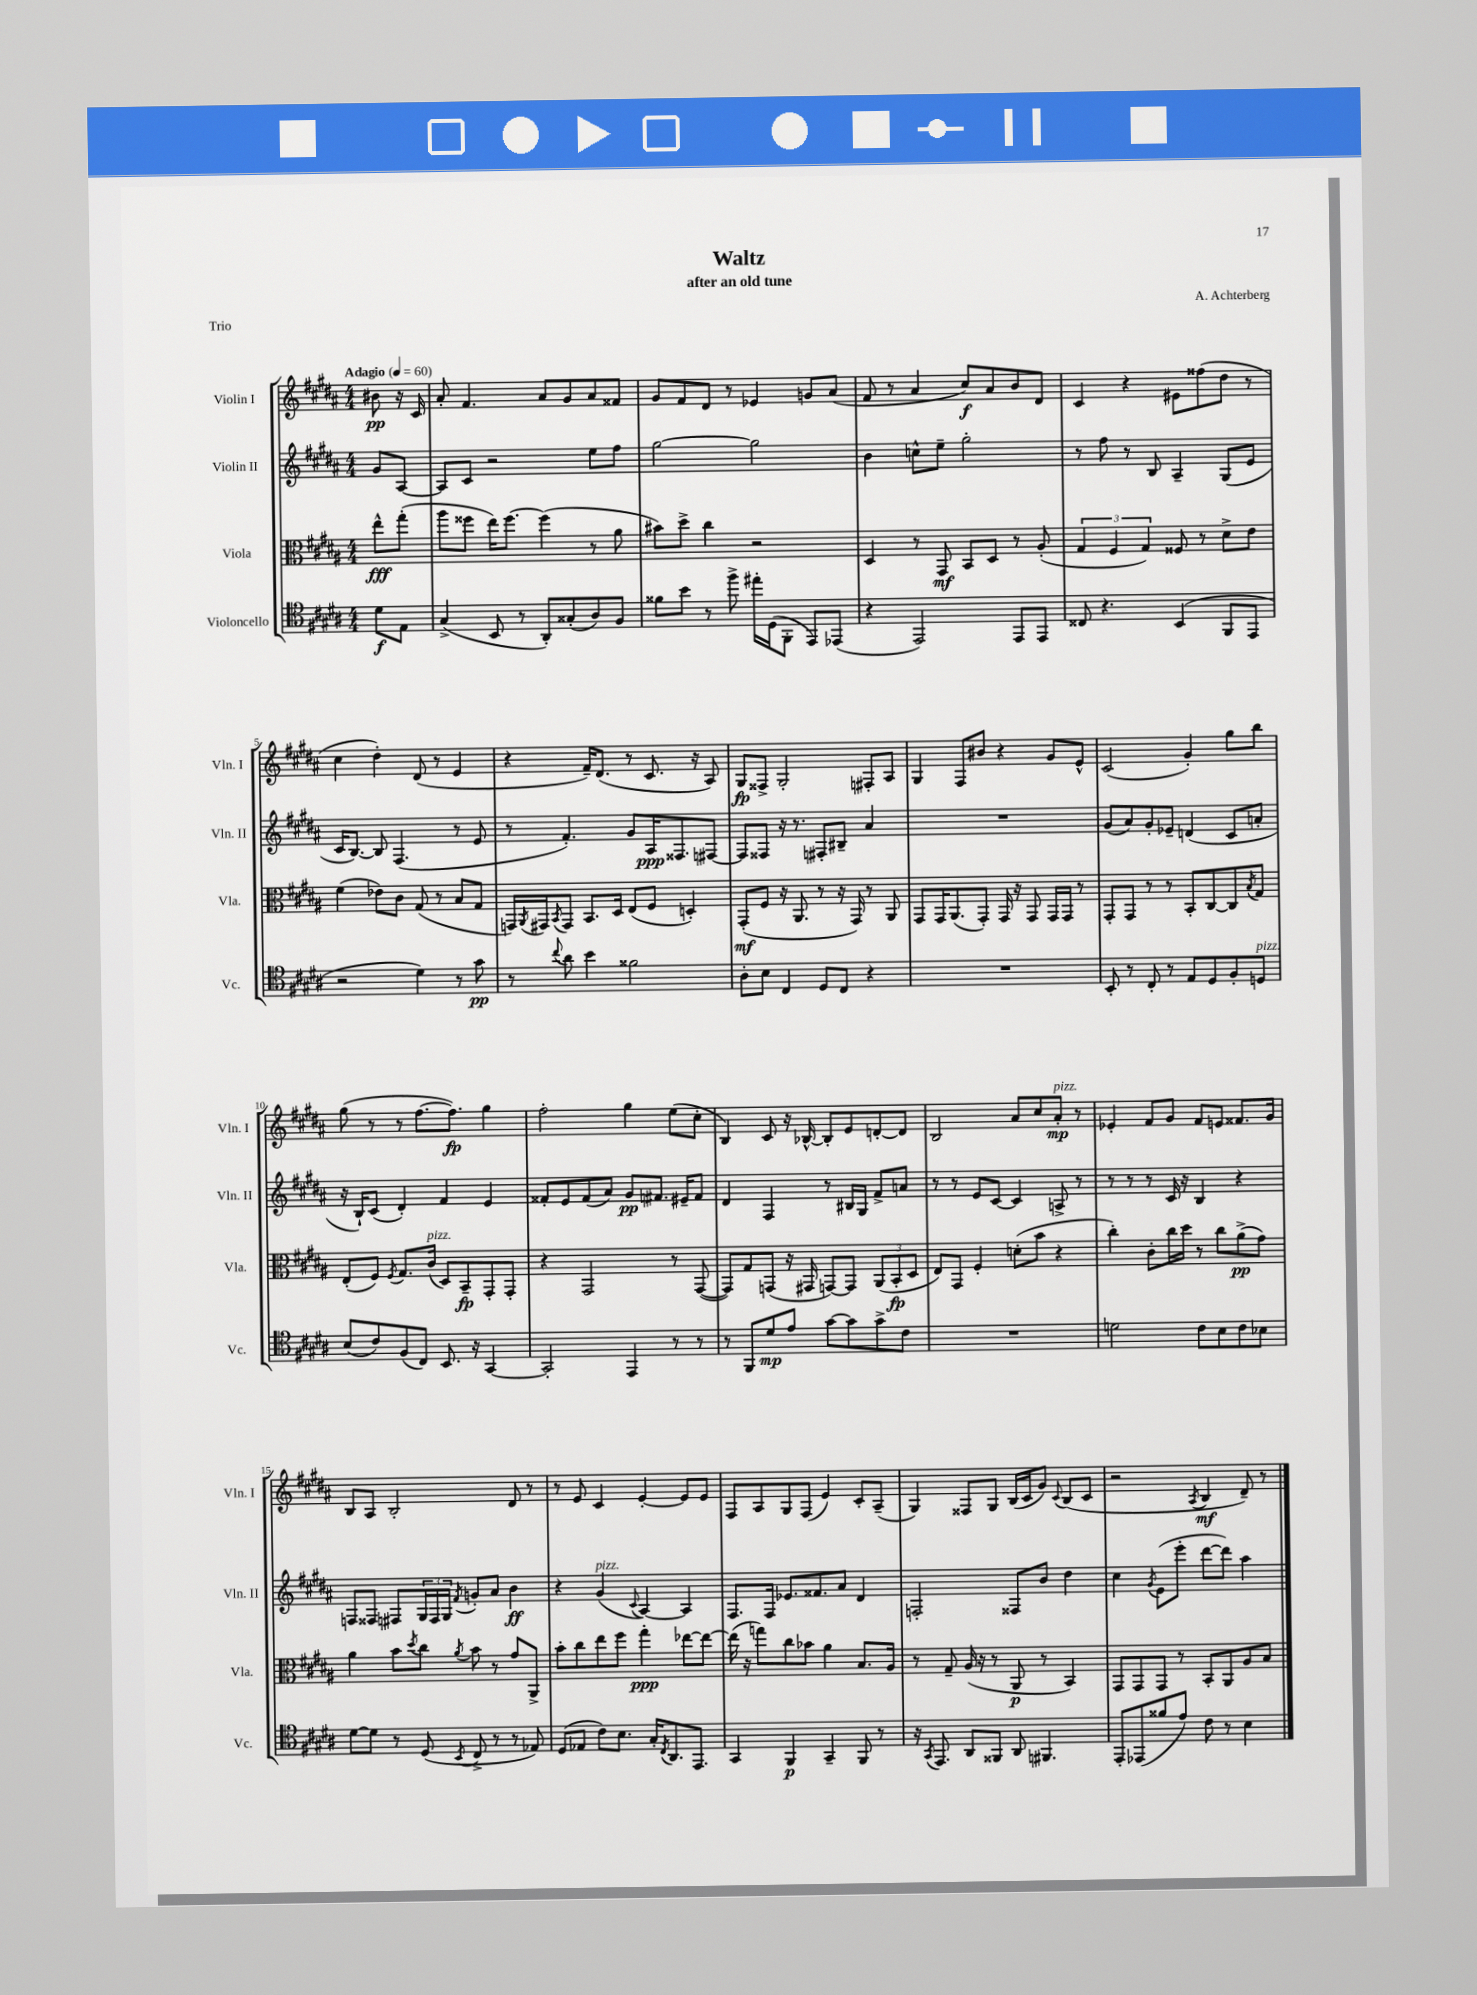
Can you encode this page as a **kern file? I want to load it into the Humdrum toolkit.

**kern	**dynam	**kern	**dynam	**kern	**dynam	**kern	**dynam
*part4	*part4	*part3	*part3	*part2	*part2	*part1	*part1
*staff4	*staff4	*staff3	*staff3	*staff2	*staff2	*staff1	*staff1
*I"Violoncello	*	*I"Viola	*	*I"Violin II	*	*I"Violin I	*
*I'Vc.	*	*I'Vla.	*	*I'Vln. II	*	*I'Vln. I	*
*clefC4	*	*clefC3	*	*clefG2	*	*clefG2	*
*k[f#c#g#d#a#]	*	*k[f#c#g#d#a#]	*	*k[f#c#g#d#a#]	*	*k[f#c#g#d#a#]	*
*M4/4	*	*M4/4	*	*M4/4	*	*M4/4	*
*MM60	*	*MM60	*	*MM60	*	*MM60	*
=	=	=	=	=	=	=	=
!	!	!	!	!	!	!LO:TX:a:B:t=Adagio	!
8d#\L	f	8ee^^\L	fff	8g#/L	.	8b#X\	pp
8E\J	.	(8gg#'\J	.	[8A#/J	.	16r	.
.	.	.	.	.	.	16c#/	.
=1	=1	=1	=1	=1	=1	=1	=1
(4G#^/	.	8aa#\L	.	8A#/L]	.	8a#'/	.
.	.	8ff##X\J	.	8c#/J	.	4.f#/	.
8BB/	.	16ee\KL)	.	2r	.	.	.
.	.	[8.ff##\J	.	.	.	.	.
8r	.	.	.	.	.	.	.
8AA#'/L)	.	(4ff##\]	.	.	.	8a#/L	.
(8G##X'/	.	.	.	.	.	8g#/	.
8A#/)	.	8r	.	8ee\L	.	8a#/	.
8F#/J	.	8a#\	.	8ff#\J	.	8f##X/J	.
=2	=2	=2	=2	=2	=2	=2	=2
8f##X\L	.	8b#X\L)	.	[2gg#\	.	8g#/L	.
8b\J	.	8dd#^\J	.	.	.	8f#/	.
8r	.	4cc#\	.	.	.	8d#/J	.
8ff#^\	.	.	.	.	.	8r	.
16ee#X'\LL	.	2r	.	2gg#\]	.	4e-X/	.
(16D#\J	.	.	.	.	.	.	.
8FF#'\J	.	.	.	.	.	.	.
8EE/L)	.	.	.	.	.	8gn/L	.
(8EE-X/J	.	.	.	.	.	(8a#/J	.
=3	=3	=3	=3	=3	=3	=3	=3
4r	.	4D#/	.	4b\	.	8f#/	.
.	.	.	.	.	.	8r	.
2EE/)	.	8r	.	8ccn^^\L	.	4a#/	.
.	.	8GG#/	mf	8ee~\J	.	.	.
.	.	8BB/L	.	2gg#'\	.	8cc#/L)	f
.	.	8D#/J	.	.	.	8a#/	.
8EE/L	.	8r	.	.	.	8b/	.
8EE/J	.	(8A#'/	.	.	.	8d#/J	.
=4	=4	=4	=4	=4	=4	=4	=4
8C##X/	.	6G#/	.	8r	.	4c#/	.
4.r	.	.	.	8ff#\	.	.	.
.	.	6F#/	.	.	.	.	.
.	.	.	.	8r	.	4r	.
.	.	6G#/)	.	.	.	.	.
.	.	.	.	8B/	.	.	.
(4BB/	.	8F##X/	.	4A#~/	.	8e#X\L	.
.	.	8r	.	.	.	(8ff##X\	.
8FF#/L	.	8d#^\L	.	(8G#/L	.	8dd#\J	.
8EE/J	.	8e\J	.	8e/J	.	8r	.
!!LO:LB:g=z
=5	=5	=5	=5	=5	=5	=5	=5
2r	.	(4f#\	.	16c#/KL	.	4cc#\	.
.	.	.	.	[8.B/J)	.	.	.
.	.	8e-X\L)	.	8B/]	.	4dd#'\)	.
.	.	8c#\J	.	(4.F#/	.	.	.
4d#\)	.	(8G#/	.	.	.	(8d#/	.
.	.	8r	.	.	.	8r	.
8r	.	8B/L	.	8r	.	4e/	.
8g#\	pp	8G#/J	.	8e/	.	.	.
=6	=6	=6	=6	=6	=6	=6	=6
8r	.	16GGn/LL)	.	8r	.	4r	.
.	.	8qAA#/	.	.	.	.	.
.	.	16GG#X/J	.	.	.	.	.
8qqcc#/	.	8qBB/	.	.	.	.	.
8a#\	.	8GG#/J	.	4.f#'/)	.	.	.
4b\	.	8.BB/L	.	.	.	16f#~/KL)	.
.	.	.	.	.	.	(8.d#/J	.
.	.	16D#/Jk	.	.	.	.	.
2f##X\	.	(8E/L	.	8g#/L	.	8r	.
.	.	8F#/J	.	16A#/K	ppp	8.c#/	.
.	.	.	.	8.F##X/	.	.	.
.	.	4Dn'/)	.	.	.	.	.
.	.	.	.	.	.	16r	.
.	.	.	.	[8F#X/J	.	8A#/)	.
=7	=7	=7	=7	=7	=7	=7	=7
8A#'\L	.	(8GG#'/L	mf	8F#/L]	.	8G#/L	fp
8B\J	.	8F#/J	.	8F##X/J	.	8F##X^/J	.
4C#/	.	16r	.	16r	.	2G#'/	.
.	.	8.AA#/	.	8.r	.	.	.
8D#/L	.	8r	.	8F#X'/L	.	.	.
8C#/J	.	16r	.	8B#X~/J	.	.	.
.	.	16GG#/)	.	.	.	.	.
4r	.	8r	.	4a#/	.	8F#X'/L	.
.	.	8AA#/	.	.	.	8A#/J	.
=8	=8	=8	=8	=8	=8	=8	=8
1r	.	8GG#/L	.	1r	.	4G#/	.
.	.	16GG#/K	.	.	.	.	.
.	.	(8.AA#/	.	.	.	.	.
.	.	.	.	.	.	8F#/L	.
.	.	8GG#'/J)	.	.	.	8b#X/J	.
.	.	16GG#/	.	.	.	4r	.
.	.	16r	.	.	.	.	.
.	.	8GG#/	.	.	.	.	.
.	.	16GG#/LL	.	.	.	8g#/L	.
.	.	16GG#/JJ	.	.	.	.	.
.	.	8r	.	.	.	8e^^/J	.
=9	=9	=9	=9	=9	=9	=9	=9
8BB'/	.	8GG#'/L	.	(8g#/L	.	(2c#/	.
8r	.	8GG#/J	.	8a#/)	.	.	.
8C#'/	.	8r	.	8g#'/	.	.	.
8r	.	8r	.	8e-X~/J	.	.	.
8E/L	.	8BB'/L	.	(4dn/	.	4g#'/)	.
8D#/	.	[8C#/	.	.	.	.	.
8F#'/	.	8C#/]	.	8c#/L	.	8gg#\L	.
.	.	8qB/	.	.	.	.	.
!LO:TX:a:i:t=pizz.	!	!	!	!	!	!	!
8Dn/J	.	8G#/J	.	8an'/J	.	8bb\J	.
!!LO:LB:g=z
=10	=10	=10	=10	=10	=10	=10	=10
(8B/L	.	(8E'/L	.	16r	.	(8gg#\	.
.	.	.	.	16B`/KL)	.	.	.
8c#/)	.	8F#/J)	.	(8c#/J	.	8r	.
.	.	8qF#/	.	.	.	.	.
(8F#/	.	8.G#/L	.	4d#'/)	.	8r	.
8C#/J)	.	.	.	.	.	[8.ff#\L	.
!	!	!LO:TX:a:i:t=pizz.	!	!	!	!	!
.	.	(16c#/Jk	.	.	.	.	.
8.BB/	.	8D#/L)	.	4f#/	.	.	.
.	.	.	.	.	.	8.ff#\J])	fp
.	.	8BB~/	fp	.	.	.	.
16r	.	.	.	.	.	.	.
[4GG#/	.	8GG#'/	.	4e/	.	4gg#\	.
.	.	8GG#'/J	.	.	.	.	.
=11	=11	=11	=11	=11	=11	=11	=11
2GG#'/]	.	4r	.	8f##X'/L	.	2ff#'\	.
.	.	.	.	8e/	.	.	.
.	.	2GG#/	.	(8f##/	.	.	.
.	.	.	.	8a#/J)	.	.	.
4EE/	.	.	.	8g#/L	pp	4gg#\	.
.	.	.	.	8.f#X/J	.	.	.
8r	.	8r	.	.	.	(8ee\L	.
.	.	.	.	16e#X~/KL	.	.	.
8r	.	([8GG#/	.	8f#/J	.	8cc#'\J	.
=12	=12	=12	=12	=12	=12	=12	=12
8r	.	8GG#/L])	.	4d#/	.	4B/)	.
8FF#/L	.	8G#/	.	.	.	.	.
8d#/	mp	(8GGn/J	.	4F#/	.	8c#/	.
8e/J	.	16r	.	.	.	16r	.
.	.	16GG#X/	.	.	.	[16B-X^^/	.
[8g#\L	.	[8GGn/L)	.	8r	.	8B-'/L]	.
8g#\]	.	8GG/J]	.	16B#X/LL	.	8e/	.
.	.	.	.	16G#/JJ	.	.	.
8g#^\	.	(12AA#/L	.	8f#^/L	.	[8dn'/	.
.	.	12BB'/	fp	.	.	.	.
8c#\J	.	.	.	8an/J	.	8d/J]	.
.	.	12D#/J	.	.	.	.	.
=13	=13	=13	=13	=13	=13	=13	=13
1r	.	8E/L)	.	8r	.	2B/	.
.	.	8GG#/J	.	8r	.	.	.
.	.	4F#'/	.	8e/L	.	.	.
.	.	.	.	[8c#/J	.	.	.
.	.	(8dn'\L	.	4c#/]	.	8a#/L	.
.	.	8b\J	.	.	.	8cc#/	.
!	!	!	!	!	!	!LO:TX:a:i:t=pizz.	!
.	.	4r	.	8An^/	.	8a#'/J	mp
.	.	.	.	8r	.	8r	.
=14	=14	=14	=14	=14	=14	=14	=14
2dn\	.	4cc#'\)	.	8r	.	4e-X'/	.
.	.	.	.	8r	.	.	.
.	.	8c#'\L	.	8r	.	8f#/L	.
.	.	16cc#\L	.	16c#/	.	8g#/J	.
.	.	16dd#\JJ	.	16r	.	.	.
8c#\L	.	8r	.	4B/	.	8f#/L	.
8B\	.	8cc#\L	.	.	.	8en/J	.
8c#\	.	(8a#^\	pp	4r	.	8.f##X/L	.
8B-X\J	.	8g#\J)	.	.	.	.	.
.	.	.	.	.	.	16g#/Jk	.
!!LO:LB:g=z
=15	=15	=15	=15	=15	=15	=15	=15
[8d#\L	.	4a#\	.	8Fn/L	.	8B/L	.
8d#\J]	.	.	.	8F##X/J	.	8A#/J	.
8r	.	8b\L	.	8F#X/L	.	2B'/	.
.	.	8qdd#/	.	.	.	.	.
(8D#/	.	8cc#\J	.	24G#/L	.	.	.
.	.	.	.	24F#/	.	.	.
.	.	.	.	24G#/JJ	.	.	.
8qBB/	.	8qa#/	.	8qf#/	.	.	.
8C#^/	.	8b\	.	8gn'/L	.	.	.
8r	.	8r	.	8a#/J	.	.	.
8r	.	8g#/L	.	4b\	ff	8d#/	.
8E-X/)	.	8AA#^/J	.	.	.	8r	.
=16	=16	=16	=16	=16	=16	=16	=16
(8D#/L	.	8b'\L	.	4r	.	8r	.
8E-X/J	.	8cc#\	.	.	.	8e/	.
!	!	!	!	!LO:TX:a:i:t=pizz.	!	!	!
8c#\L)	.	8ee\	.	(4g#/	.	4c#/	.
8.B\J	.	8ff#\J	.	.	.	.	.
.	.	.	.	8qqc#/	.	.	.
.	.	4gg#'\	ppp	[4A#/)	.	[4e'/	.
16G#'/KL	.	.	.	.	.	.	.
8qC#/	.	.	.	.	.	.	.
8.AA#/	.	.	.	.	.	.	.
.	.	[8ee-X\L	.	4A#/]	.	8e/L]	.
8.EE/J	.	.	.	.	.	.	.
.	.	8ee-\J_	.	.	.	8e/J	.
=17	=17	=17	=17	=17	=17	=17	=17
4GG#/	.	(16ee-\]	.	8.F#/L	.	8F#/L	.
.	.	16r	.	.	.	.	.
.	.	8ggn\L)	.	.	.	8A#/	.
.	.	.	.	16F#/Jk	.	.	.
4FF#/	p	8cc#\	.	8.e-X/L	.	8G#/	.
.	.	8b-X\J	.	.	.	(8F#/J	.
.	.	.	.	8.f##X/	.	.	.
4GG#~/	.	4a#\	.	.	.	4e/)	.
.	.	.	.	8a#/J	.	.	.
8FF#/	.	8.B/L	.	4d#/	.	8c#'/L	.
8r	.	.	.	.	.	(8A#~/J	.
.	.	16A#/Jk	.	.	.	.	.
=18	=18	=18	=18	=18	=18	=18	=18
16r	.	8r	.	2Fn'/	.	4G#/)	.
8qGG#/	.	.	.	.	.	.	.
8.EE/	.	.	.	.	.	.	.
.	.	8G#~/	.	.	.	.	.
8AA#/L	.	(16A#/	.	.	.	8F##X/L	.
.	.	16r	.	.	.	.	.
8FF##X/J	.	8r	.	.	.	8G#/J	.
8AA#/	.	8AA#/	p	8F##X/L	.	(16B/LL	.
.	.	.	.	.	.	16c#/J	.
4.FF#X/	.	8r	.	8b/J	.	8g#/J)	.
.	.	.	.	.	.	8qqc#/	.
.	.	4BB/)	.	4dd#\	.	(8B/L	.
.	.	.	.	.	.	8c#/J	.
=19	=19	=19	=19	=19	=19	=19	=19
8EE'/L	.	8GG#/L	.	4cc#\	.	2r	.
(8EE-X/	.	8GG#/	.	.	.	.	.
.	.	.	.	8qg#/	.	.	.
8f##X/	.	8GG#/J	.	(8e\L	.	.	.
8e/J)	.	8r	.	8eee'\J	.	.	.
.	.	.	.	.	.	8qA#/	.
8c#\	.	8BB'/L	.	[8ddd#\L	.	4B/	mf
8r	.	8AA#/	.	8ddd#\J])	.	.	.
4B\	.	8A#/	.	4aa#\	.	8d#~/)	.
.	.	8B/J	.	.	.	8r	.
==	==	==	==	==	==	==	==
*-	*-	*-	*-	*-	*-	*-	*-
